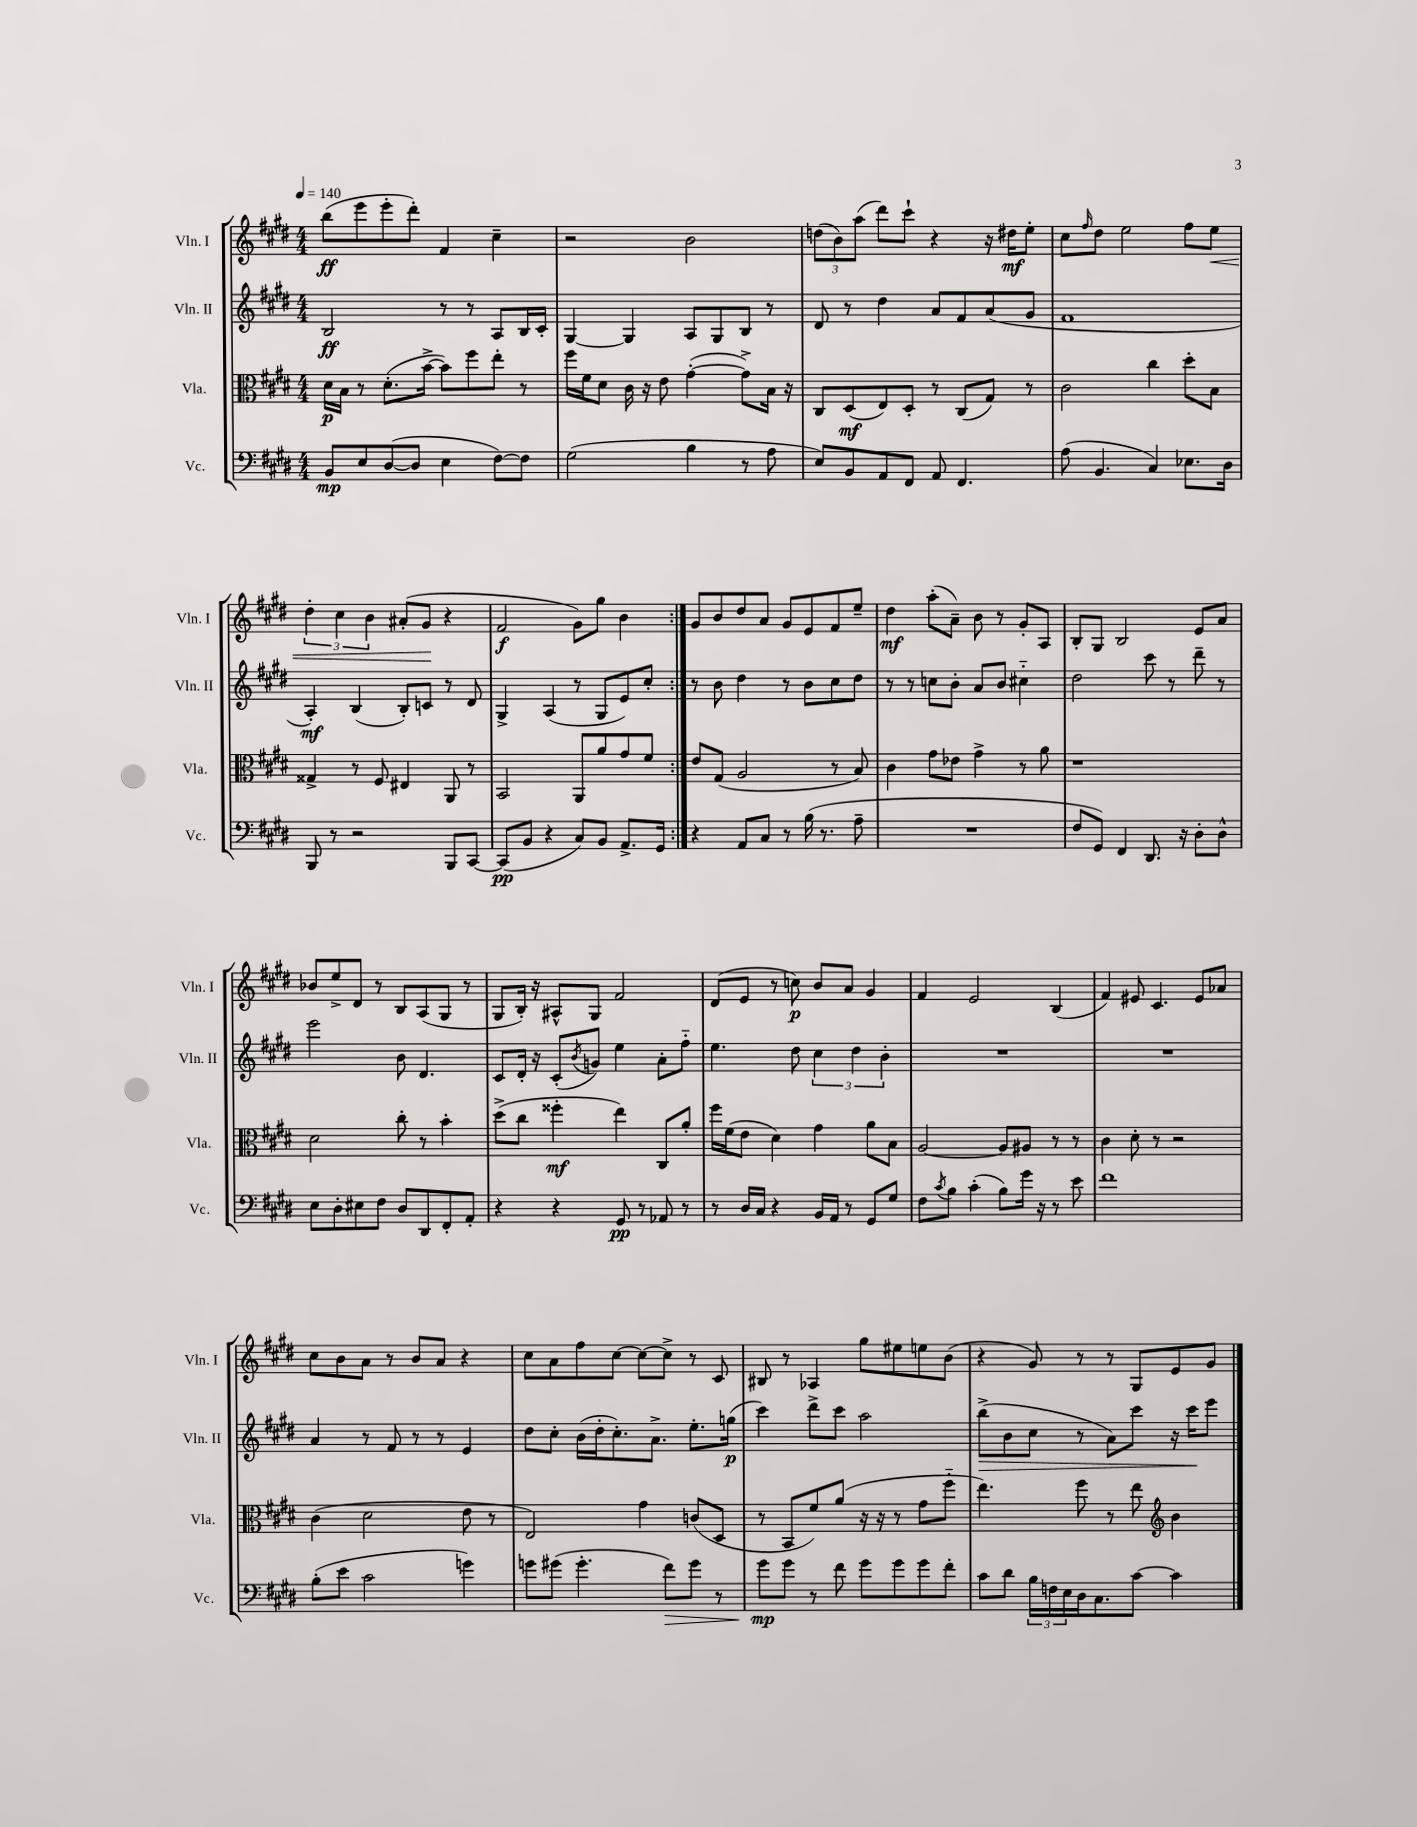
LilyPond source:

<<
\new StaffGroup <<
\new Staff = "s0" \with { instrumentName = "Vln. I" shortInstrumentName = "Vln. I" } {
    \clef treble \key e \major \numericTimeSignature \time 4/4 \tempo 4 = 140
    \repeat volta 2 { b''8\ff( e'''8 e'''8-. dis'''8-.) fis'4 cis''4-- |
    r2 b'2 |
    \tuplet 3/2 { d''8( b'8) a''8( } dis'''8) cis'''8-! r4 r16 dis''16\mf e''8-. |
    cis''8 \grace { fis''16 } dis''8 e''2 fis''8 e''8\< |
    \tuplet 3/2 { dis''4-. cis''4 b'4 } ais'8-.( gis'8\! r4 |
    fis'2\f gis'8) gis''8 b'4 | }
    gis'8 b'8 dis''8 a'8 gis'8 e'8 fis'8 e''8-- |
    dis''4\mf a''8-.( a'8--) b'8 r8 gis'8-. a8 |
    b8-. gis8 b2 e'8 a'8 |
    bes'8 e''8-> dis'8 r8 b8 a8( gis8 r8 |
    gis8 b16-.) r16 ais8-^ gis8 fis'2 |
    dis'8( e'8 r8 c''8\p) b'8 a'8 gis'4 |
    fis'4 e'2 b4( |
    fis'4) eis'8 cis'4. eis'8 aes'8 |
    cis''8 b'8 a'8 r8 b'8 a'8 r4 |
    cis''8 a'8 fis''8 cis''8~ cis''8~ cis''8-> r8 cis'8 |
    bis8 r8 aes4 gis''8 eis''8 e''8 b'8( |
    r4 gis'8) r8 r8 gis8 e'8 gis'8 \bar "|." |
}
\new Staff = "s1" \with { instrumentName = "Vln. II" shortInstrumentName = "Vln. II" } {
    \clef treble \key e \major \numericTimeSignature \time 4/4
    \repeat volta 2 { b2\ff r8 r8 a8 b16 cis'16-. |
    gis4~ gis4 a8 gis8 b8 r8 |
    dis'8 r8 dis''4 a'8 fis'8 a'8( gis'8 |
    fis'1 |
    a4-.\mf) b4( b8-.) c'8 r8 dis'8 |
    gis4-> a4( r8 gis8 e'8) cis''8-. | }
    r8 b'8 dis''4 r8 b'8 cis''8 dis''8 |
    r8 r8 c''8 b'8-. a'8 b'8 cis''4-_ |
    dis''2 cis'''8 r8 dis'''8-- r8 |
    e'''2 b'8 dis'4. |
    cis'8 dis'16-. r16 cis'8-.( \acciaccatura { b'8 } g'8) e''4 a'8-. fis''8-_ |
    e''4. dis''8 \tuplet 3/2 { cis''4 dis''4 b'4-. } |
    R1 |
    R1 |
    a'4 r8 fis'8 r8 r8 e'4 |
    dis''8 cis''8-. b'16( dis''16-. cis''8.-.) a'8.-> e''8.-. g''16\p( |
    cis'''4) dis'''8-> cis'''8 a''2 |
    b''8->\>( b'8 cis''8 r8 a'8) cis'''8 r16 cis'''16\! e'''8 \bar "|." |
}
\new Staff = "s2" \with { instrumentName = "Vla." shortInstrumentName = "Vla." } {
    \clef alto \key e \major \numericTimeSignature \time 4/4
    \repeat volta 2 { dis'16\p b16 r8 dis'8.-.( b'16~-> b'8) fis''8 e''8-. r8 |
    fis''16 fis'16 dis'8 cis'16 r16 e'8 gis'4~-.( gis'8->) b16 r16 |
    cis8 dis8\mf( e8) dis8-. r8 cis8( gis8) r8 |
    cis'2 cis''4 dis''8-. b8 |
    gisis4-> r8 fis8 eis4 a,8 r8 |
    b,2 a,8 a'8 gis'8 fis'8 | }
    e'8 gis8( a2 r8 b8) |
    cis'4 gis'8 ees'8 gis'4-> r8 a'8 |
    r1 |
    dis'2 cis''8-. r8 b'4-. |
    dis''8->( cis''8 fisis''4-.\mf e''4) cis8 a'8-. |
    fis''16 fis'16( e'8 dis'4) gis'4 a'8 b8 |
    a2~ a8 ais8 r8 r8 |
    cis'4 dis'8-. r8 r2 |
    cis'4( dis'2 e'8 r8 |
    e2) gis'4 c'8( dis8 |
    r8 b,8 fis'8) a'8( r16 r16 r8 gis'8 fis''8-_ |
    e''4.) fis''8 r8 e''8 \clef treble b'4 \bar "|." |
}
\new Staff = "s3" \with { instrumentName = "Vc." shortInstrumentName = "Vc." } {
    \clef bass \key e \major \numericTimeSignature \time 4/4
    \repeat volta 2 { b,8\mp e8 dis8~( dis8 e4 fis8~) fis8 |
    gis2( b4 r8 a8 |
    e8) b,8 a,8 fis,8 a,8 fis,4. |
    a8( b,4. cis4) ees8. dis16 |
    b,,8 r8 r2 b,,8 cis,8~ |
    cis,8\pp( b,8 r4 cis8) b,8 a,8.-> gis,16 | }
    r4 a,8 cis8 r8 b16( r8. a8-- |
    R1 |
    fis8 gis,8) fis,4 dis,8. r16 dis8-. dis8-^ |
    e8 dis8-. eis8 fis8 dis8 dis,8 fis,8-. a,8-. |
    r4 r4 gis,8\pp r8 aes,8 r8 |
    r8 dis16 cis16 r4 b,16 a,16 r8 gis,8 gis8 |
    fis8 \acciaccatura { cis'8 } b8 cis'4-.( b8) gis'16 r16 r8 e'8 |
    fis'1 |
    b8-.( e'8 cis'2 g'4) |
    g'8 gis'8( gis'4.-. fis'8\>) gis'8 r8 |
    gis'8\mp\! gis'8 r8 fis'8 gis'8 gis'8 gis'8 fis'8-. |
    cis'8 dis'8 \tuplet 3/2 { b16 f16 e16 } dis16 cis8. cis'8~ cis'4 \bar "|." |
}
>>
>>
\layout { \context { \Score \remove "Bar_number_engraver" } }
